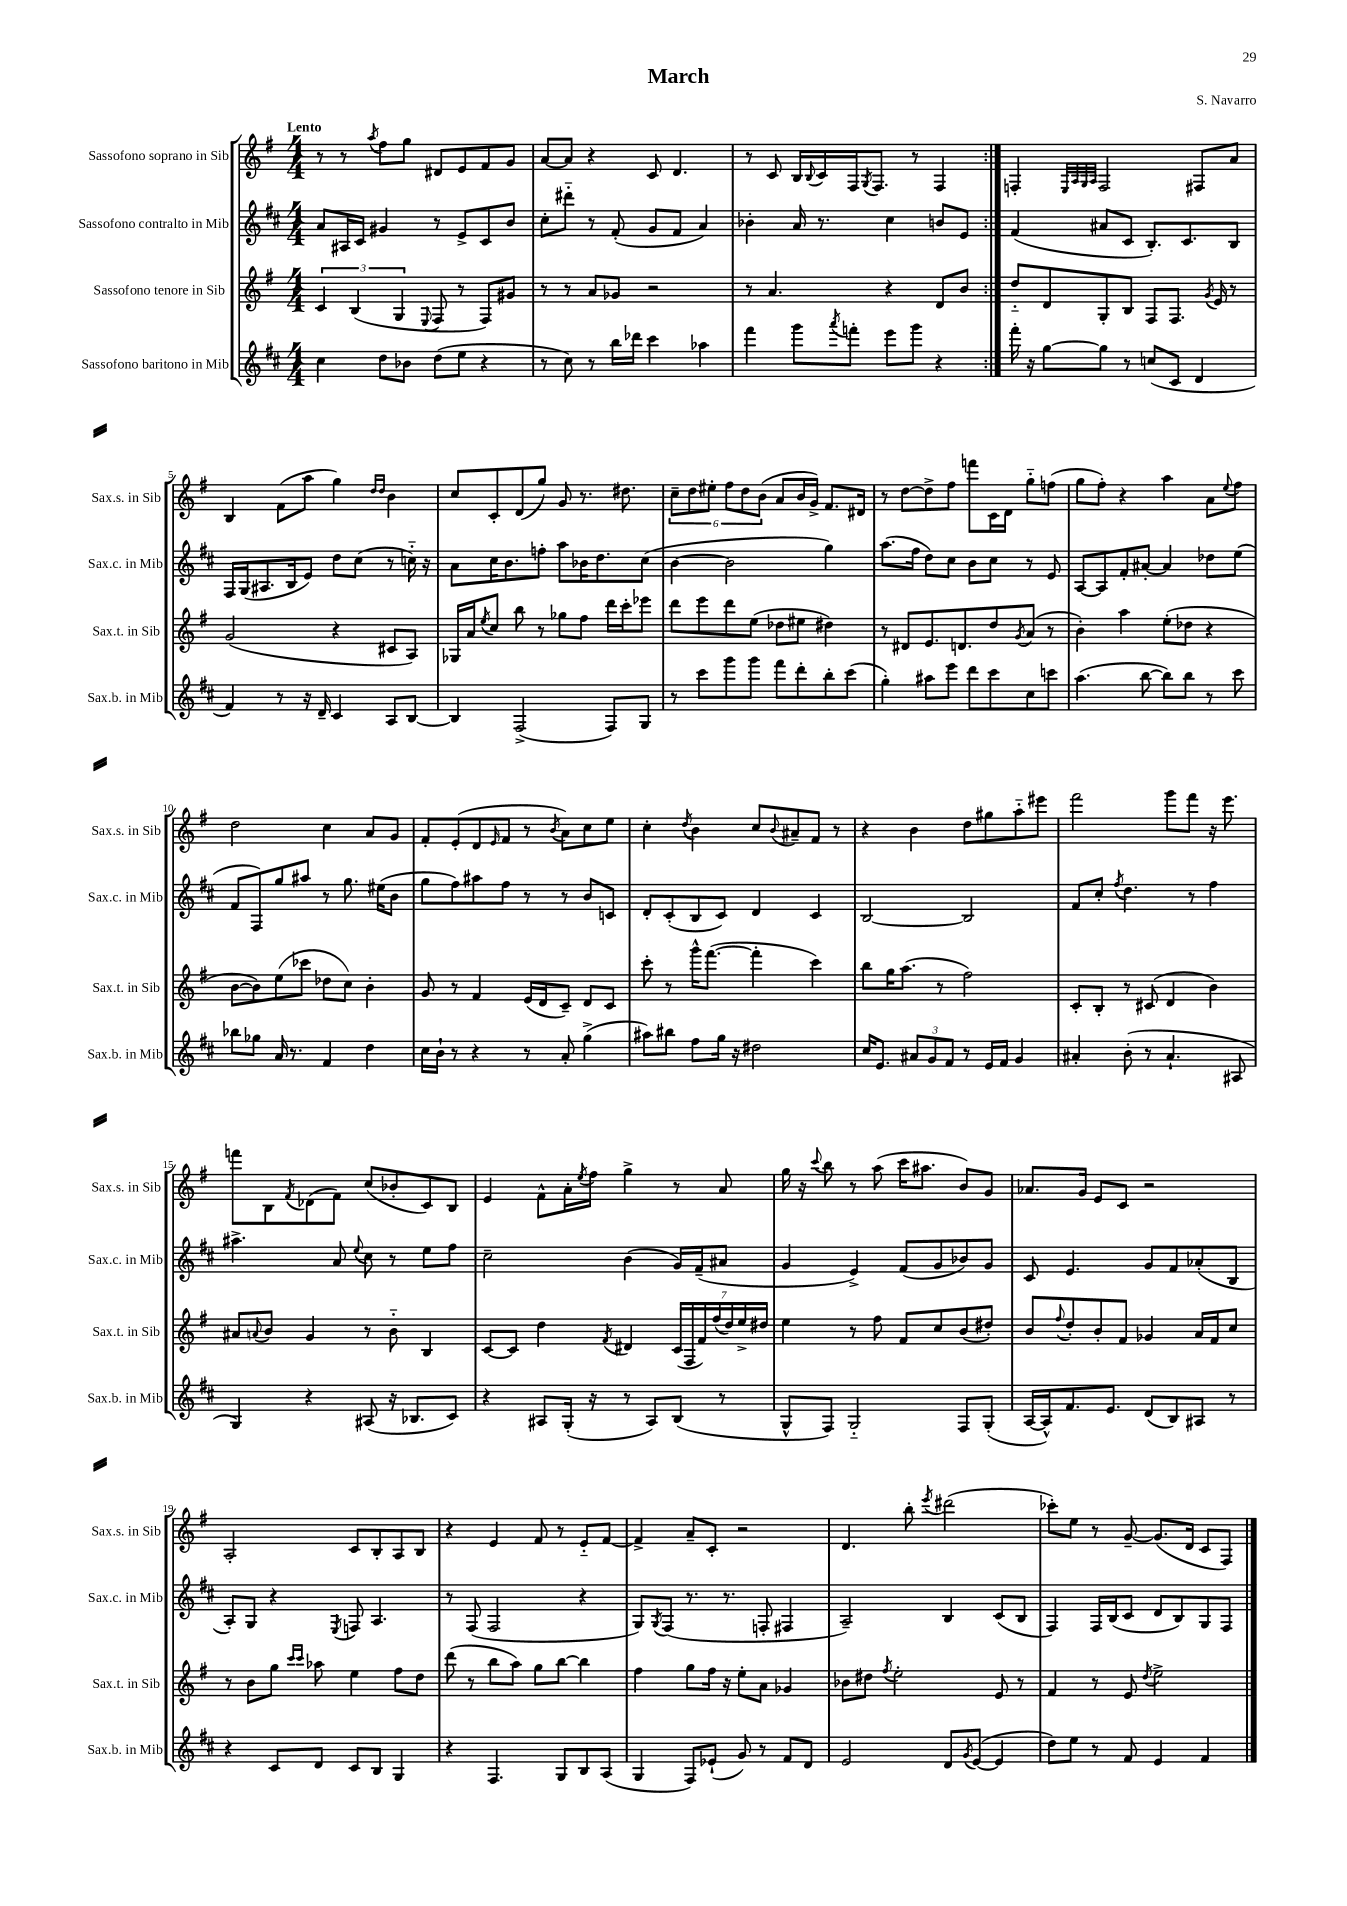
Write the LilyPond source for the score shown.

\header { title = "March" composer = "S. Navarro" }
<<
\new StaffGroup <<
\new Staff = "s0" \with { instrumentName = "Sassofono soprano in Sib" shortInstrumentName = "Sax.s. in Sib" } {
    \clef treble \key g \major \numericTimeSignature \time 4/4 \tempo "Lento"
    \repeat volta 2 { r8 r8 \acciaccatura { a''8 } fis''8 g''8 dis'8 e'8 fis'8 g'8 |
    a'8~ a'8 r4 c'8 d'4. |
    r8 c'8 b16 \appoggiatura { b8 } c'16 fis16 \acciaccatura { g8 } fis8. r8 fis4 | }
    f4-. \grace { e32 a32 g32 a32 } f2 fis8 a'8 |
    b4 fis'8( a''8 g''4) \grace { d''16 d''16 } b'4 |
    c''8 c'8-. d'8( g''8) g'8 r8. dis''8. |
    \tuplet 6/4 { c''8-- d''8 eis''8-. fis''8 d''8 b'8( } a'8 b'16 g'16->) fis'8. dis'16 |
    r8 d''8~ d''8-> fis''8 f'''8 c'16 d'16 g''8-_ f''8( |
    g''8 fis''8-.) r4 a''4 a'8 \appoggiatura { e''8 } fis''8 |
    d''2 c''4 a'8 g'8 |
    fis'8-. e'8-.( d'8 \grace { e'16 } fis'8 r8 \acciaccatura { b'8 } a'8) c''8 e''8 |
    c''4-. \acciaccatura { d''8 } b'4 c''8 \appoggiatura { b'8 } ais'8-- fis'8 r8 |
    r4 b'4 d''8 gis''8 a''8-_ eis'''8 |
    fis'''2 g'''8 fis'''8 r16 e'''8. |
    f'''8 b8 \acciaccatura { fis'8 } des'8( fis'8) c''8( bes'8-. c'8) b8 |
    e'4 fis'8-^ a'16-. \acciaccatura { e''8 } fis''16 g''4-> r8 a'8 |
    g''16 r16 \appoggiatura { c'''8 } b''8 r8 a''8( c'''16 ais''8. b'8) g'8 |
    aes'8. g'16 e'8 c'8 r2 |
    a2-. c'8 b8-. a8 b8 |
    r4 e'4 fis'8 r8 e'8-_ fis'8~ |
    fis'4-> a'8-- c'8-. r2 |
    d'4. b''8-. \acciaccatura { e'''8 } dis'''2( |
    ces'''8-.) e''8 r8 g'8~-- g'8.( d'16 c'8 fis8) \bar "|." |
}
\new Staff = "s1" \with { instrumentName = "Sassofono contralto in Mib" shortInstrumentName = "Sax.c. in Mib" } {
    \clef treble \key d \major \numericTimeSignature \time 4/4
    \repeat volta 2 { a'8 ais16 cis'16 gis'4 r8 e'8-> cis'8 b'8 |
    cis''8-. dis'''8-_ r8 fis'8-.( g'8 fis'8 a'4) |
    bes'4-. a'16 r8. cis''4 b'8 e'8 | }
    fis'4( ais'8 cis'8 b8.-.) cis'8. b8 |
    fis16 g16( ais8. b16 e'8) d''8 cis''8( r8 c''16-_) r16 |
    a'8 cis''16 b'8. f''8-. a''8 bes'16 d''8. cis''8( |
    b'4~ b'2 g''4) |
    a''8.( fis''16 d''8) cis''8 b'8 cis''8 r8 e'8 |
    a8~ a8 fis'8-. ais'8~-. ais'4 des''8 e''8( |
    fis'8 fis8) g''8 ais''8 r8 g''8. eis''16( b'8 |
    g''8 fis''8) ais''8 fis''8 r8 r8 b'8 c'8 |
    d'8-. cis'8-.( b8 cis'8) d'4 cis'4 |
    b2~ b2 |
    fis'8 cis''8-. \acciaccatura { fis''8 } d''4. r8 fis''4 |
    ais''4.-> a'8 \appoggiatura { e''8 } cis''8 r8 e''8 fis''8 |
    cis''2-- b'4( g'16) fis'16--( ais'8 |
    g'4 e'4->) fis'8( g'8 bes'8) g'8 |
    cis'8 e'4. g'8 fis'8 aes'8-.( b8 |
    a8-.) g8 r4 \acciaccatura { e8 } f8 a4. |
    r8 fis8( fis2 r4 |
    g8) \acciaccatura { g8 } fis8( r8. r8. f8-. fis4 |
    a2--) b4 cis'8( b8 |
    fis4) fis16 b16( cis'8 d'8 b8) g8 fis8 \bar "|." |
}
\new Staff = "s2" \with { instrumentName = "Sassofono tenore in Sib" shortInstrumentName = "Sax.t. in Sib" } {
    \clef treble \key g \major \numericTimeSignature \time 4/4
    \repeat volta 2 { \tuplet 3/2 { c'4 b4( g4 } \appoggiatura { e8 } fis8 r8 fis8) gis'8 |
    r8 r8 a'8 ges'8 r2 |
    r8 a'4. r4 d'8 b'8 | }
    d''8-_ d'8 g8-. b8 fis8 fis8. \acciaccatura { g'8 } e'16 r8 |
    g'2( r4 cis'8 a8) |
    ges16 a'16 \acciaccatura { e''8 } c''8 b''8 r8 ges''8 fis''8 d'''16 c'''16-. ees'''8 |
    d'''8 e'''8 d'''8 e''8( des''8 eis''8 dis''4) |
    r8 dis'8 e'8. d'8. d''8 \acciaccatura { g'8 } a'8( r8 |
    b'4-.) a''4 e''8-.( des''8 r4 |
    b'8~ b'8) e''8( ces'''8 des''8 c''8) b'4-. |
    g'8 r8 fis'4 e'16( d'16 c'8--) d'8 c'8 |
    c'''8-. r8 g'''16-^ fis'''8.~( fis'''4-. c'''4) |
    b''8 g''16 a''8.( r8 fis''2) |
    c'8-. b8-. r8 cis'8( d'4 b'4) |
    ais'8 \appoggiatura { a'8 } b'8 g'4 r8 b'8-_ b4 |
    c'8~ c'8 d''4 \acciaccatura { fis'8 } dis'4 \tuplet 7/4 { c'16( fis16 fis'16) fis''16( d''16) e''16-> dis''16 } |
    e''4 r8 fis''8 fis'8 c''8 b'8( dis''8-.) |
    b'8 \appoggiatura { fis''8 } d''8-. b'8-. fis'8 ges'4 a'16 fis'16 c''8 |
    r8 b'8 g''8 \grace { c'''16 c'''16 } aes''8 e''4 fis''8 d''8 |
    d'''8( r8 b''8 a''8) g''8 b''8~ b''4 |
    fis''4 g''8 fis''16 r16 e''8-. a'8 ges'4 |
    bes'8 dis''8 \acciaccatura { fis''8 } e''2-. e'8 r8 |
    fis'4 r8 e'8 \acciaccatura { d''8 } e''2-> \bar "|." |
}
\new Staff = "s3" \with { instrumentName = "Sassofono baritono in Mib" shortInstrumentName = "Sax.b. in Mib" } {
    \clef treble \key d \major \numericTimeSignature \time 4/4
    \repeat volta 2 { cis''4 d''8 bes'8 d''8( e''8 r4 |
    r8 cis''8) r8 b''16 des'''16 cis'''4 aes''4 |
    fis'''4 g'''8 \acciaccatura { a'''8 } f'''8-. e'''8 g'''8 r4 | }
    fis'''16-. r16 g''8~ g''8 r8 c''8( cis'8 d'4 |
    fis'4) r8 r16 d'16-- cis'4 a8 b8~ |
    b4 fis2->( fis8) g8 |
    r8 cis'''8 g'''8 g'''8 fis'''8 d'''8-. b''8-. cis'''8( |
    g''4-.) ais''8 e'''8 d'''8 cis'''8 cis''8 c'''8 |
    a''4.( b''8~ b''8) b''8 r8 cis'''8 |
    bes''8 ges''8 a'16 r8. fis'4 d''4 |
    cis''16 b'16-! r8 r4 r8 a'8-. g''4->( |
    ais''8) bis''8 fis''8 g''16 r16 dis''2 |
    cis''16 e'8. \tuplet 3/2 { ais'8 g'8 fis'8 } r8 e'16 fis'16 g'4 |
    ais'4-. b'8-.( r8 ais'4.-! ais8 |
    g4) r4 ais8( r16 bes8. cis'8) |
    r4 ais8 g16-.( r16 r8 ais8) b8( r8 |
    g8-^ fis8) g2-_ fis8 g8-.( |
    a16~ a16-^) fis'8. e'8. d'8( b8) ais8 r8 |
    r4 cis'8 d'8 cis'8 b8 g4 |
    r4 fis4. g8 b8 a8( |
    g4 fis8) ees'8-!( g'8) r8 fis'8 d'8 |
    e'2 d'8 \acciaccatura { g'8 } e'8~( e'4 |
    d''8) e''8 r8 fis'8 e'4 fis'4 \bar "|." |
}
>>
>>
